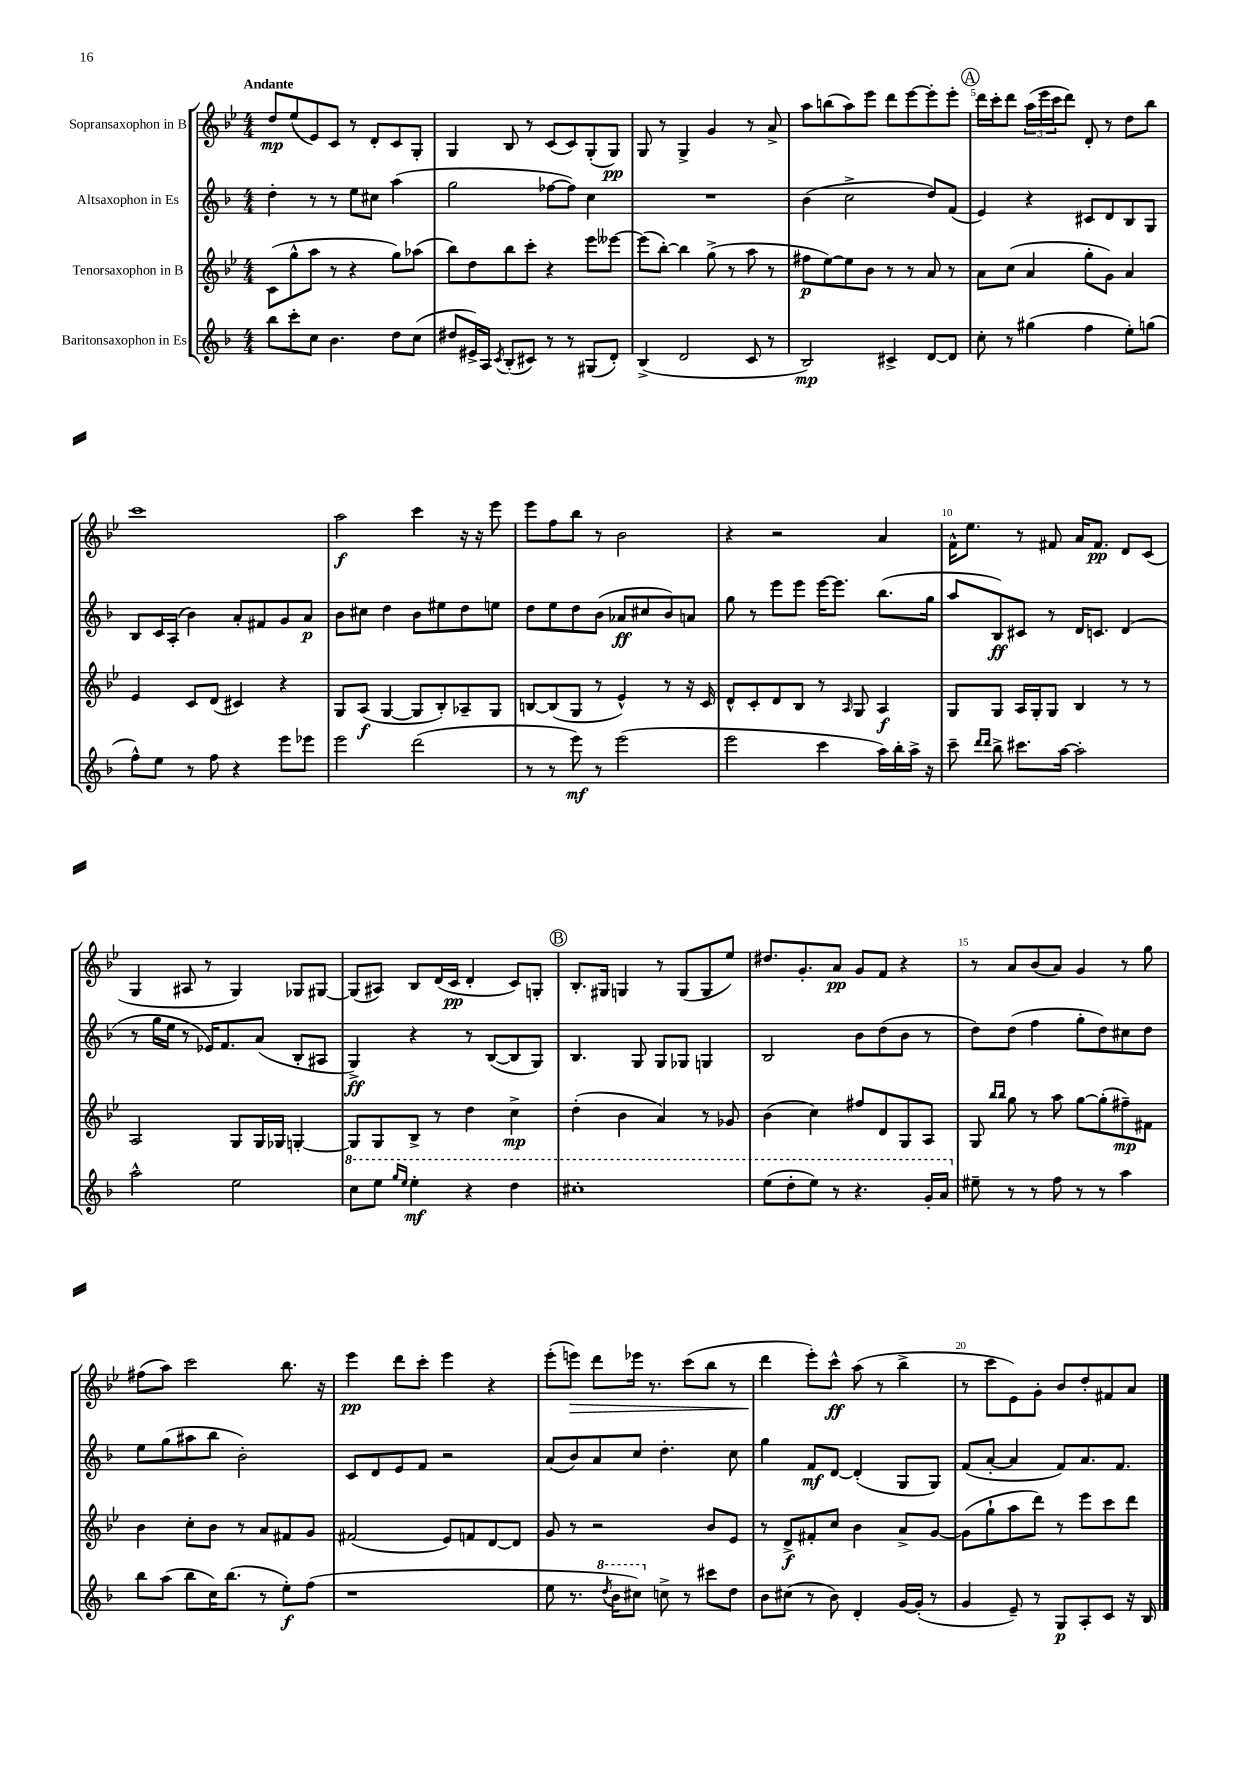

**kern	**kern	**kern	**kern
*staff4	*staff3	*staff2	*staff1
*clefG2	*clefG2	*clefG2	*clefG2
*k[b-]	*k[b-e-]	*k[b-]	*k[b-e-]
*M4/4	*M4/4	*M4/4	*M4/4
8bb-\L	(8c\L	4dd'\	8dd/L
8ccc'\	8gg^^\	.	(8ee-/
8cc\J	8aa\J	8r	8e-/)
4.b-\	8r	8r	8c/J
.	4r	8ee\L	8r
.	.	8cc#\J	8d'/L
8dd\L	8gg\L)	(4aa\	8c/
(8cc\J	(8aa-\J	.	8G'/J
=	=	=	=
8dd#/L	8bb-\L)	2gg\	4G/
16e#^/L)	8dd\	.	.
16A/JJ	.	.	.
8qc/	.	.	.
(8B-'/L	8bb-\	.	8B-/
8c#/J)	8ccc'\J	.	8r
8r	4r	[8ff-\L	(8c/L
8r	.	8ff-\]J)	8c/)
(8G#/L	8eee-\L	4cc\	(8G'/
8d'/J)	[8eee--\J	.	8G/J)
=	=	=	=
(4B-^/	(8eee--\]L	1r	8G/
.	[8bb-'\J)	.	8r
2d/	4bb-\]	.	4G^/
.	(8gg^\	.	4g/
.	8r	.	.
8c/	8aa\	.	8r
8r	8r	.	8a^/
=	=	=	=
2B-/)	8ff#\L	(4b-\	8aa\L
.	[8ee-\)	.	(8bb\
.	8ee-\]	2cc^\	8aa\)
.	8b-\J	.	8eee-\J
4c#^/	8r	.	8ddd\L
.	8r	.	[8eee-\
[8d/L	8a/	8dd/L)	8eee-'\]
8d/]J	8r	(8f/J	8eee-'\J
=	=	=	=
8cc'\	8a\L	4e/)	16ddd\LL
.	.	.	16ccc'\J
8r	(8cc\J	.	8ddd\J
(4gg#\	4a/	4r	(24aa\LL
.	.	.	24eee-\
.	.	.	24ccc\J
.	.	.	8ddd\J)
4ff\	8gg'\L	8c#/L	8d'/
.	8g\J)	8d/	8r
8ee'\L)	4a/	8B-/	8dd\L
(8gg\J	.	8G/J	8bb-\J
=	=	=	=
8ff^^\L)	4e-/	8B-/L	1ccc
8ee\J	.	16c/L	.
.	.	(16A'/JJ	.
8r	8c/L	4b-\)	.
8ff\	(8d/J	.	.
4r	4c#/)	8a'/L	.
.	.	8f#/	.
8eee\L	4r	8g/	.
8eee-\J	.	8a/J	.
=	=	=	=
2eee\	8G/L	8b-\L	2aa\
.	(8A/J	8cc#\J	.
.	[4G/	4dd\	.
(2ddd\	8G/]L	8b-\L	4ccc\
.	8B-'/)	8ee#\	.
.	8A-~/	8dd\	16r
.	.	.	16r
.	8G/J	8ee\J	8eee-\
=	=	=	=
8r	[8B/L	8dd\L	8eee-\L
8r	(8B/]	8ee\	8ff\
8eee\)	8G/J	8dd\	8bb-\J
8r	8r	(8b-\J	8r
(2eee\	4e-^^/)	8a-/L	2b-\
.	.	8cc#/	.
.	8r	8b-/)	.
.	16r	8a/J	.
.	16c/	.	.
=	=	=	=
2eee\	8d^^/L	8gg\	4r
.	8c'/	8r	.
.	8d/	8eee\L	2r
.	8B-/J	8eee\J	.
4ccc\	8r	[16eee\LK	.
.	.	8.eee\]J	.
.	16qqA/	.	.
.	8G/	.	.
16aa\LL)	4A/	(8.bb-\L	4a/
16bb-'\	.	.	.
16aa^\JJ	.	.	.
16r	.	16gg\Jk	.
=	=	=	=
8ccc~\	8G/L	8aa/L	16f^^\LK
.	.	.	8.ee-\J
16qqddd/LL	.	.	.
16qqddd/JJ	.	.	.
8bb-^\	8G/J	8B-/)	.
8.ccc#\L	16A/LL	8c#/J	8r
.	16G'/J	.	.
.	8G/J	8r	8f#/
[16aa\Jk	.	.	.
2aa'\]	4B-/	16d/LK	16a/LK
.	.	8.c/J	8.f#/J
.	8r	(4d/	8d/L
.	8r	.	(8c/J
=	=	=	=
2aa^^\	2A/	8r	4G/
.	.	16gg\LL	.
.	.	16ee\JJ	.
.	.	8r	8A#/
.	.	16e-/LK)	8r
.	.	8.f/	.
2ee\	8G/L	.	4G/)
.	16G/L	(8a/J	.
.	16G-/JJ	.	.
.	[4G'/	8B-'/L	8G-/L
.	.	8A#/J	[8G#/J
=	=	=	=
8ccc\L	8G/]L	4G^/)	(8G#/]L
8eee\J	8G/	.	8A#/J)
16qqggg/LL	.	.	.
16qqeee/JJ	.	.	.
4eee'\	8B-^/J	4r	8B-/L
.	8r	.	(16d/L
.	.	.	16c/JJ
4r	4dd\	8r	4d'/
.	.	([8B-/L	.
4ddd\	4cc^\	8B-/]	8c/L)
.	.	8G/J)	8G'/J
=	=	=	=
1ccc#'	(4dd'\	4.B-/	8.B-'/L
.	.	.	16G#/Jk
.	4b-\	.	4G/
.	.	8G/	.
.	4a/)	8G/L	8r
.	.	8G-/J	(8G/L
.	8r	4G/	8G/
.	8g-/	.	8ee-/J)
=	=	=	=
(8eee\L	(4b-\	2B-/	8.dd#/L
8ddd'\	.	.	.
.	.	.	8.g'/
8eee\J)	4cc\)	.	.
8r	.	.	8a/J
4.r	8ff#/L	8b-\L	8g/L
.	8d/	(8dd\	8f/J
.	8G/	8b-\J	4r
16gg'/LL	8A/J	8r	.
16aa/JJ	.	.	.
=	=	=	=
8ee#~\	8G/	8dd\L)	8r
.	16qqbb-/LL	.	.
.	16qqbb-/JJ	.	.
8r	8gg\	(8dd\J	8a/L
8r	8r	4ff\	(8b-/
8ff\	8aa\	.	8a/J)
8r	[8gg\L	8gg'\L	4g/
8r	(8gg'\]	8dd\)	.
4aa\	8ff#~\)	8cc#\	8r
.	8f#\J	8dd\J	8gg\
=	=	=	=
8bb-\L	4b-\	8ee\L	(8ff#\L
(8aa\J	.	(8gg\	8aa\J)
8bb-\L	8cc'\L	8aa#\	2ccc\
16cc\K)	8b-\J	8bb-\J	.
(8.bb-\J	.	.	.
.	8r	2b-'\)	.
8r	8a/L	.	.
8ee'\L)	8f#/	.	8.bb-\
(8ff\J	8g/J	.	.
.	.	.	16r
=	=	=	=
1r	(2f#/	8c/L	4eee-\
.	.	8d/	.
.	.	8e/	8ddd\L
.	.	8f/J	8ccc'\J
.	8e-/L)	2r	4eee-\
.	8f/	.	.
.	[8d/	.	4r
.	8d/]J	.	.
=	=	=	=
8ee\	8g/	(8a/L	(8eee-'\L
8.r	8r	8b-/)	8eee\J)
.	2r	8a/	8ddd\L
8qddd/	.	.	.
16bb-\LK	.	.	.
8ccc#\J)	.	8cc/J	16eee-\Jk
.	.	.	8.r
8cc^\	.	4.dd'\	.
8r	.	.	(8ccc\L
8ccc#\L	8b-/L	.	8bb-\J
8dd\J	8e-/J	8cc\	8r
=	=	=	=
8b-\L	8r	4gg\	4ddd\
(8cc#\J	8d^/L	.	.
8r	8f#'/	8f/L	8eee-'\L)
8b-\)	8cc/J	[8d/J	8ccc^^\J
4d'/	4b-\	(4d'/]	(8aa\
.	.	.	8r
[16g/LL	8a^/L	8G/L	4bb-^\
(16g'/]JJ	.	.	.
8r	[8g/J	8G/J)	.
=	=	=	=
4g/	(8g\]L	(8f/L	8r
.	8gg`\	[8a'/J	8ccc\L
8e~/)	8aa\	4a/]	8e-\)
8r	8ddd\J)	.	8g'\J
8G/L	8r	8f/L)	8b-/L
8A'/	8eee-\L	8.a/	8dd'/
8c/J	8ccc\	.	8f#/
.	.	8.f/J	.
16r	8ddd\J	.	8a/J
16B-/	.	.	.
==	==	==	==
*-	*-	*-	*-
